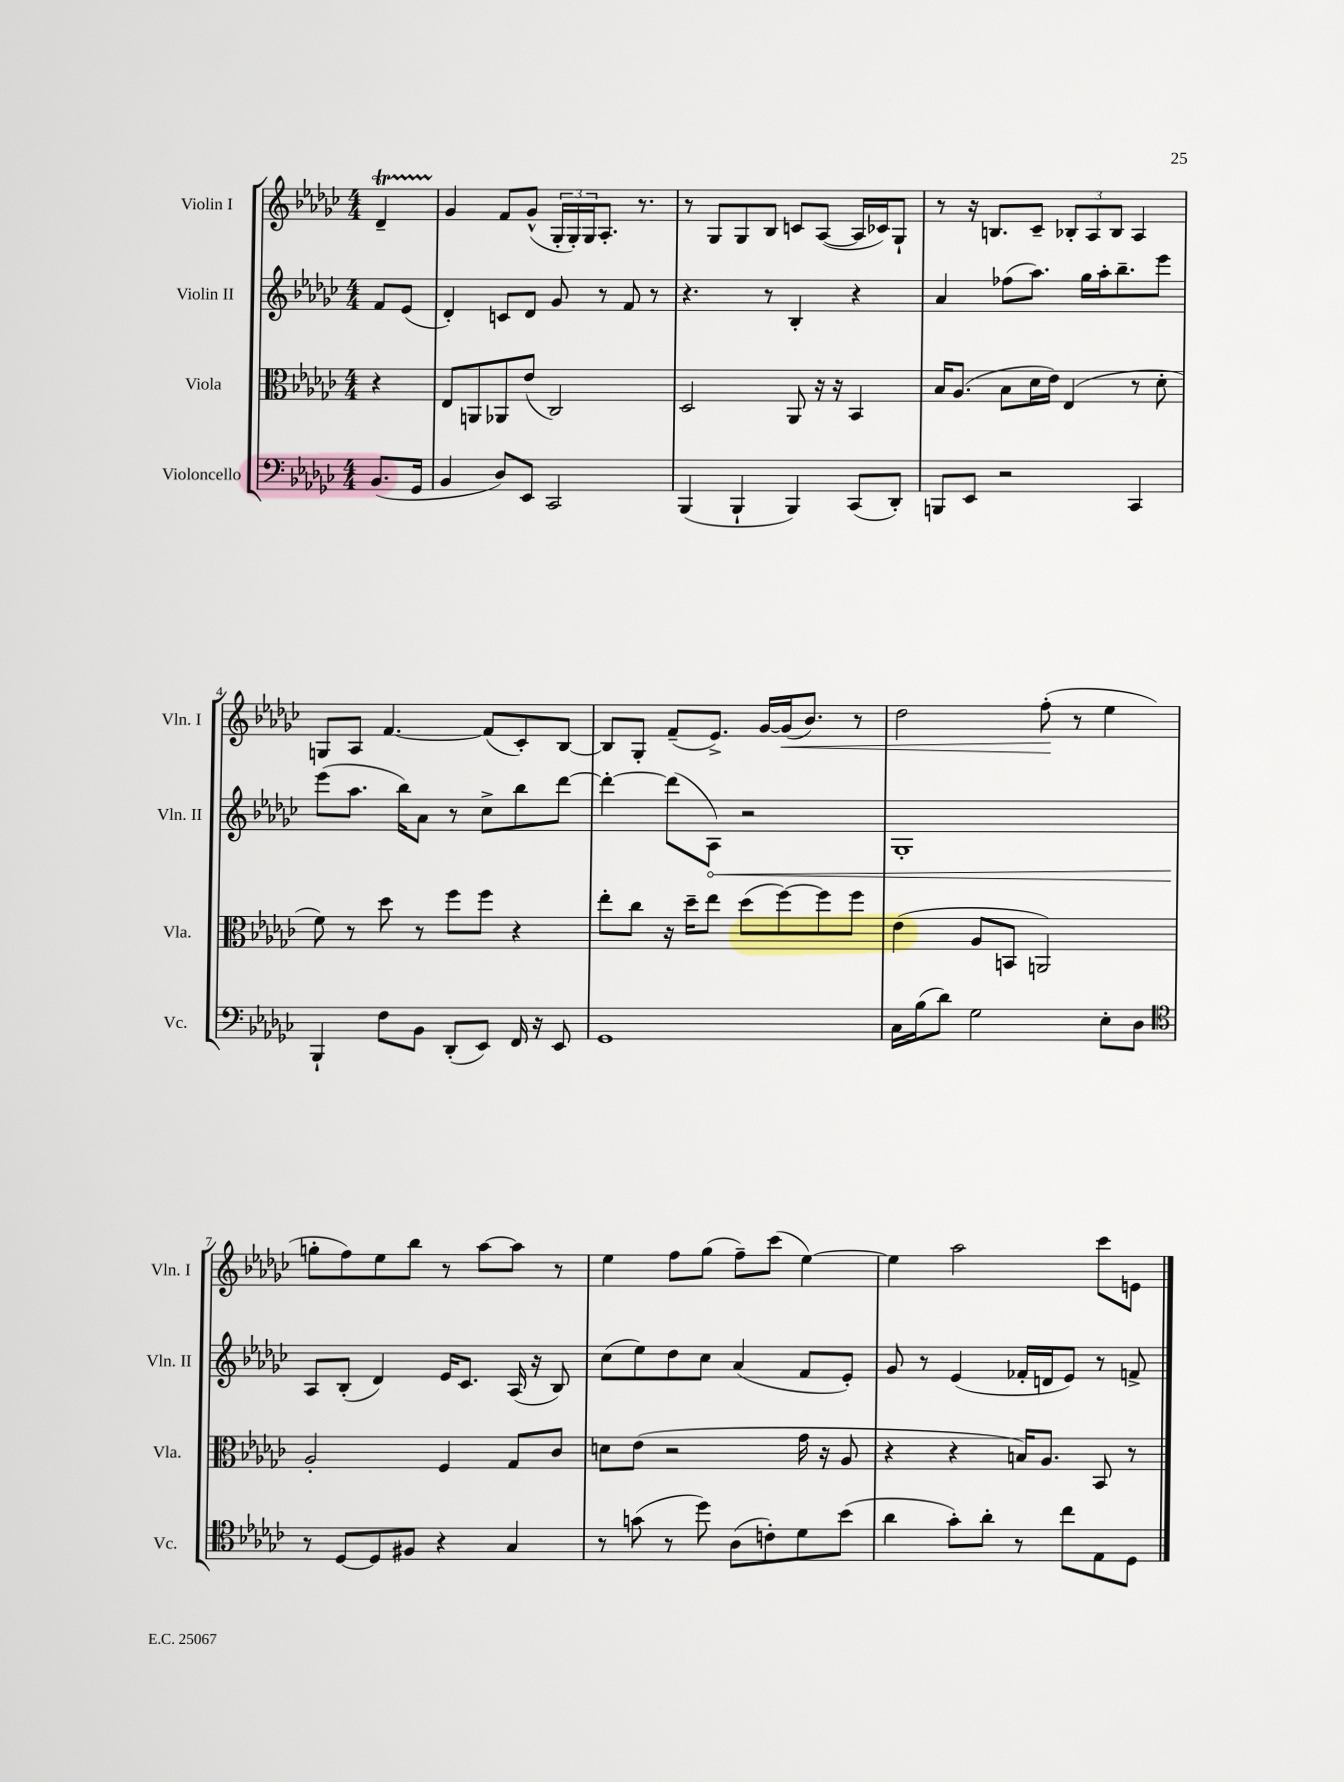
<<
\new StaffGroup <<
\new Staff = "s0" \with { instrumentName = "Violin I" shortInstrumentName = "Vln. I" } {
    \clef treble \key ges \major \numericTimeSignature \time 4/4 \partial 4
    des'4--\startTrillSpan |
    ges'4\stopTrillSpan f'8 ges'8-^( \tuplet 3/2 { ges16-. ges16-.) ges16 } aes8.-. r8. |
    r8 ges8 ges8 bes8 c'8 aes8~( aes16 ces'16) ges8-! |
    r8 r16 b8. ces'8-- \tuplet 3/2 { bes8-. aes8 bes8 } aes4 |
    g8 aes8 f'4.~ f'8( ces'8-.) bes8~ |
    bes8 ges8-. f'8--( ees'8.->) ges'16~ ges'16\<( bes'8.) r8 |
    des''2 f''8-.\!( r8 ees''4 |
    g''8-. f''8) ees''8 bes''8 r8 aes''8~ aes''8 r8 |
    ees''4 f''8 ges''8( f''8--) ces'''8( ees''4~) |
    ees''4 aes''2 ces'''8 e'8 \bar "|." |
}
\new Staff = "s1" \with { instrumentName = "Violin II" shortInstrumentName = "Vln. II" } {
    \clef treble \key ges \major \numericTimeSignature \time 4/4 \partial 4
    f'8 ees'8( |
    des'4-.) c'8 des'8 ges'8 r8 f'8 r8 |
    r4. r8 bes4-. r4 |
    aes'4 fes''8( aes''8.) ges''16 aes''16-. bes''8.-- ees'''8 |
    ees'''8( aes''8. bes''16) aes'8 r8 ces''8-> bes''8 des'''8~ |
    des'''4~-. des'''8( \once \override Hairpin.circled-tip = ##t aes8\<) r2 |
    ges1-. |
    aes8\! bes8-.( des'4) ees'16 ces'8. aes16( r16 bes8) |
    ces''8( ees''8) des''8 ces''8 aes'4( f'8 ees'8-.) |
    ges'8 r8 ees'4( fes'16-. d'16 ees'8) r8 f'8-> \bar "|." |
}
\new Staff = "s2" \with { instrumentName = "Viola" shortInstrumentName = "Vla." } {
    \clef alto \key ges \major \numericTimeSignature \time 4/4 \partial 4
    r4 |
    ees8 a,8 aes,8 ees'8( ces2) |
    des2 aes,8 r16 r16 bes,4 |
    bes16 aes8.( bes8 des'16 ees'16) ees4( r8 des'8-. |
    f'8) r8 des''8 r8 f''8 f''8 r4 |
    ees''8-. ces''8 r16 des''16-- ees''8 des''8( f''8~) f''8 f''8 |
    ees'4( aes8 b,8 a,2) |
    aes2-. f4 ges8 ces'8 |
    d'8 ees'8( r2 ges'16 r16 aes8 |
    r4 r4 b16) aes8. bes,8 r8 \bar "|." |
}
\new Staff = "s3" \with { instrumentName = "Violoncello" shortInstrumentName = "Vc." } {
    \clef bass \key ges \major \numericTimeSignature \time 4/4 \partial 4
    bes,8.( ges,16 |
    bes,4 des8) ees,8 ces,2 |
    bes,,4( bes,,4-! bes,,4) ces,8( des,8-.) |
    b,,8 ees,8 r2 ces,4 |
    bes,,4-! f8 bes,8 des,8-.( ees,8) f,16 r16 ees,8 |
    ges,1 |
    ces16 bes16( des'8) ges2 ees8-. des8 |
    \clef tenor r8 des8~ des8 fis8 r4 ges4 |
    r8 g'8( r8 des''8) aes8( c'8-.) des'8 bes'8( |
    aes'4 ges'8-.) aes'8-. r8 ces''8 ees8 des8 \bar "|." |
}
>>
>>
